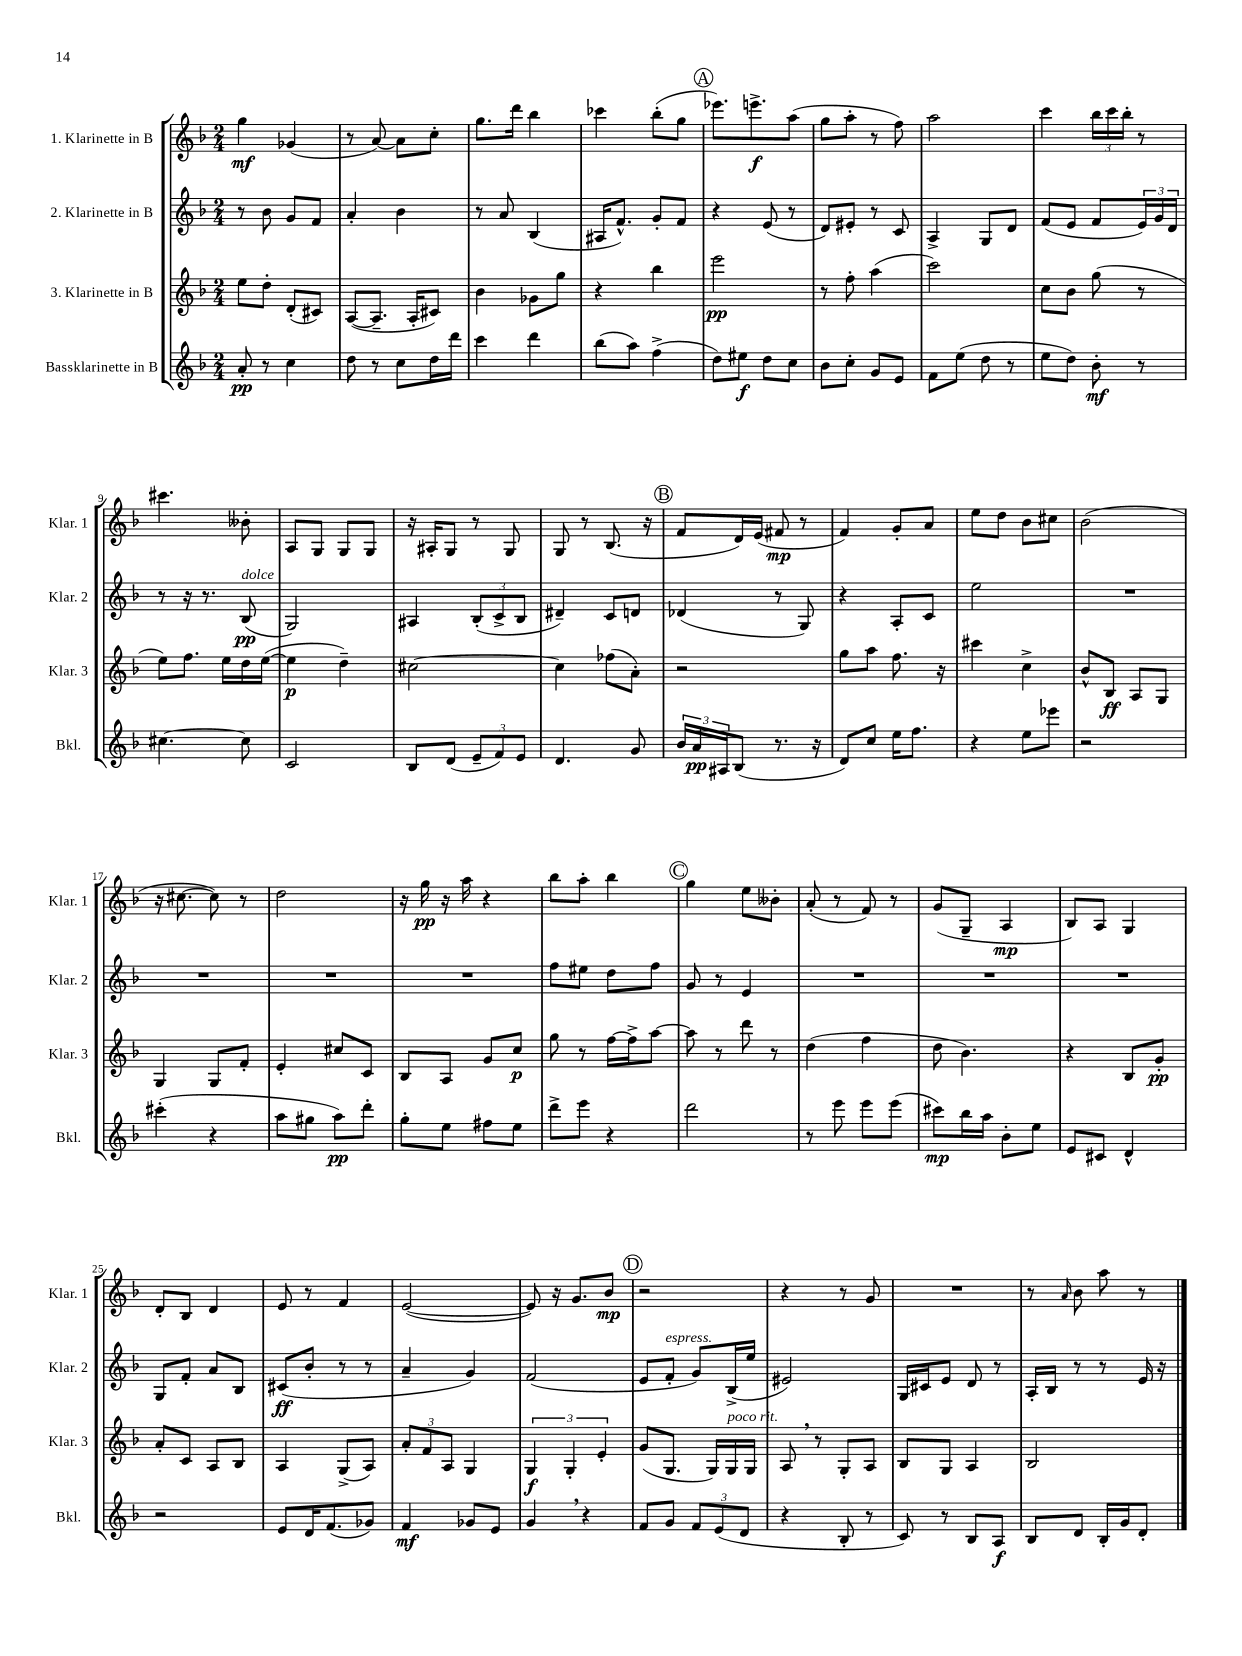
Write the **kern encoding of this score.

**kern	**kern	**kern	**kern
*staff4	*staff3	*staff2	*staff1
*clefG2	*clefG2	*clefG2	*clefG2
*k[b-]	*k[b-]	*k[b-]	*k[b-]
*M2/4	*M2/4	*M2/4	*M2/4
8a'	8ee	8r	4gg
8r	8dd'	8b-	.
4cc	(8d'	8g	(4g-
.	8c#)	8f	.
=	=	=	=
8dd	([8A	4a'	8r
8r	8.A~]	.	[8a)
8cc	.	4b-	8a]
.	16A'	.	.
16dd	8c#)	.	8cc'
16ddd	.	.	.
=	=	=	=
4ccc	4b-	8r	8.gg
.	.	8a	.
.	.	.	16ddd
4ddd	8g-	(4B-	4bb-
.	8gg	.	.
=	=	=	=
(8bb-	4r	16A#	4ccc-
.	.	8.f^^)	.
8aa)	.	.	.
(4ff^	4bb-	8g'	(8bb-'
.	.	8f	8gg
=	=	=	=
8dd)	2eee	4r	8.eee-)
8ee#	.	.	.
.	.	.	8.eee^
8dd	.	(8e	.
8cc	.	8r	(8aa
=	=	=	=
8b-	8r	8d)	8gg
8cc'	8ff'	8e#'	8aa'
8g	(4aa	8r	8r
8e	.	8c	8ff)
=	=	=	=
8f	2ccc)	4A^	2aa
(8ee	.	.	.
8dd	.	8G	.
8r	.	8d	.
=	=	=	=
8ee	8cc	(8f	4ccc
8dd)	8b-	8e	.
8b-'	(8gg	8f	24bb-
.	.	.	24ccc
.	.	.	24bb-'
8r	8r	24e)	8r
.	.	24g	.
.	.	24d	.
=	=	=	=
[4.cc#	8ee)	8r	4.ccc#
.	8.ff	16r	.
.	.	8.r	.
.	16ee	.	.
8cc#]	16dd	(8B-	8b--'
.	([16ee	.	.
=	=	=	=
2c	4ee]	2G)	8A
.	.	.	8G
.	4dd~)	.	8G
.	.	.	8G
=	=	=	=
8B-	[2cc#	4A#	16r
.	.	.	16A#'
(8d	.	.	8G
12e~	.	(12B-'	8r
12f)	.	12c^	.
.	.	.	8G
12e	.	12B-	.
=	=	=	=
4.d	4cc#]	4d#~)	8G
.	.	.	8r
.	(8ff-	8c	(8.B-
8g	8a')	8d	.
.	.	.	16r
=	=	=	=
24b-	2r	(4d-	8f
24a	.	.	.
24A#	.	.	.
(8B-	.	.	16d)
.	.	.	(16e
8.r	.	8r	8f#
.	.	8G)	8r
16r	.	.	.
=	=	=	=
8d)	8gg	4r	4f)
8cc	8aa	.	.
16ee	8.ff	8A'	8g'
8.ff	.	.	.
.	.	8c	8a
.	16r	.	.
=	=	=	=
4r	4ccc#	2ee	8ee
.	.	.	8dd
8ee	4cc^	.	8b-
8eee-	.	.	8cc#
=	=	=	=
2r	8b-^^	2r	(2b-
.	8B-	.	.
.	8A	.	.
.	8G	.	.
=	=	=	=
(4ccc#'	4G	2r	16r
.	.	.	[8.cc#
4r	8G	.	8cc#])
.	8f'	.	8r
=	=	=	=
8aa	4e'	2r	2dd
8gg#	.	.	.
8aa)	8cc#	.	.
8ddd'	8c	.	.
=	=	=	=
8gg'	8B-	2r	16r
.	.	.	16gg
8ee	8A	.	16r
.	.	.	16aa
8ff#	8g	.	4r
8ee	8cc	.	.
=	=	=	=
8ddd^	8gg	8ff	8bb-
8eee	8r	8ee#	8aa'
4r	[16ff	8dd	4bb-
.	16ff^]	.	.
.	[8aa	8ff	.
=	=	=	=
2ddd	8aa]	8g	4gg
.	8r	8r	.
.	8ddd	4e	8ee
.	8r	.	8b--'
=	=	=	=
8r	(4dd	2r	(8a'
8eee	.	.	8r
8eee	4ff	.	8f)
(8eee	.	.	8r
=	=	=	=
8ccc#)	8dd	2r	(8g
16bb-	4.b-)	.	8G~
16aa	.	.	.
8b-'	.	.	4A
8ee	.	.	.
=	=	=	=
8e	4r	2r	8B-)
8c#	.	.	8A
4d^^	8B-	.	4G
.	8g'	.	.
=	=	=	=
2r	8a'	8G	8d'
.	8c	8f'	8B-
.	8A	8a	4d
.	8B-	8B-	.
=	=	=	=
8e	4A	(8c#	8e
16d	.	8b-'	8r
(8.f	.	.	.
.	(8G^	8r	4f
8g-)	8A)	8r	.
=	=	=	=
4f	12a'	4a~	([2e
.	12f	.	.
.	12A	.	.
8g-	4G	4g)	.
8e	.	.	.
=	=	=	=
4g	6G	(2f	8e])
.	.	.	16r
.	6G'	.	.
.	.	.	8.g
4r	.	.	.
.	6e'	.	.
.	.	.	8b-
=	=	=	=
8f	(8g	8e	2r
8g	8.G	8f'	.
12f	.	8g)	.
.	16G)	.	.
(12e	.	.	.
.	16G	(16B-^	.
12d	.	.	.
.	16G	16ee	.
=	=	=	=
4r	8A	2e#)	4r
.	8r	.	.
8B-'	8G'	.	8r
8r	8A	.	8g
=	=	=	=
8c)	8B-	16G	2r
.	.	16c#	.
8r	8G	8e	.
8B-	4A	8d	.
8A	.	8r	.
=	=	=	=
8B-	2B-	16A'	8r
.	.	16B-	.
.	.	.	16qqa
8d	.	8r	8b-
16B-'	.	8r	8aa
16g	.	.	.
8d'	.	16e	8r
.	.	16r	.
==	==	==	==
*-	*-	*-	*-
